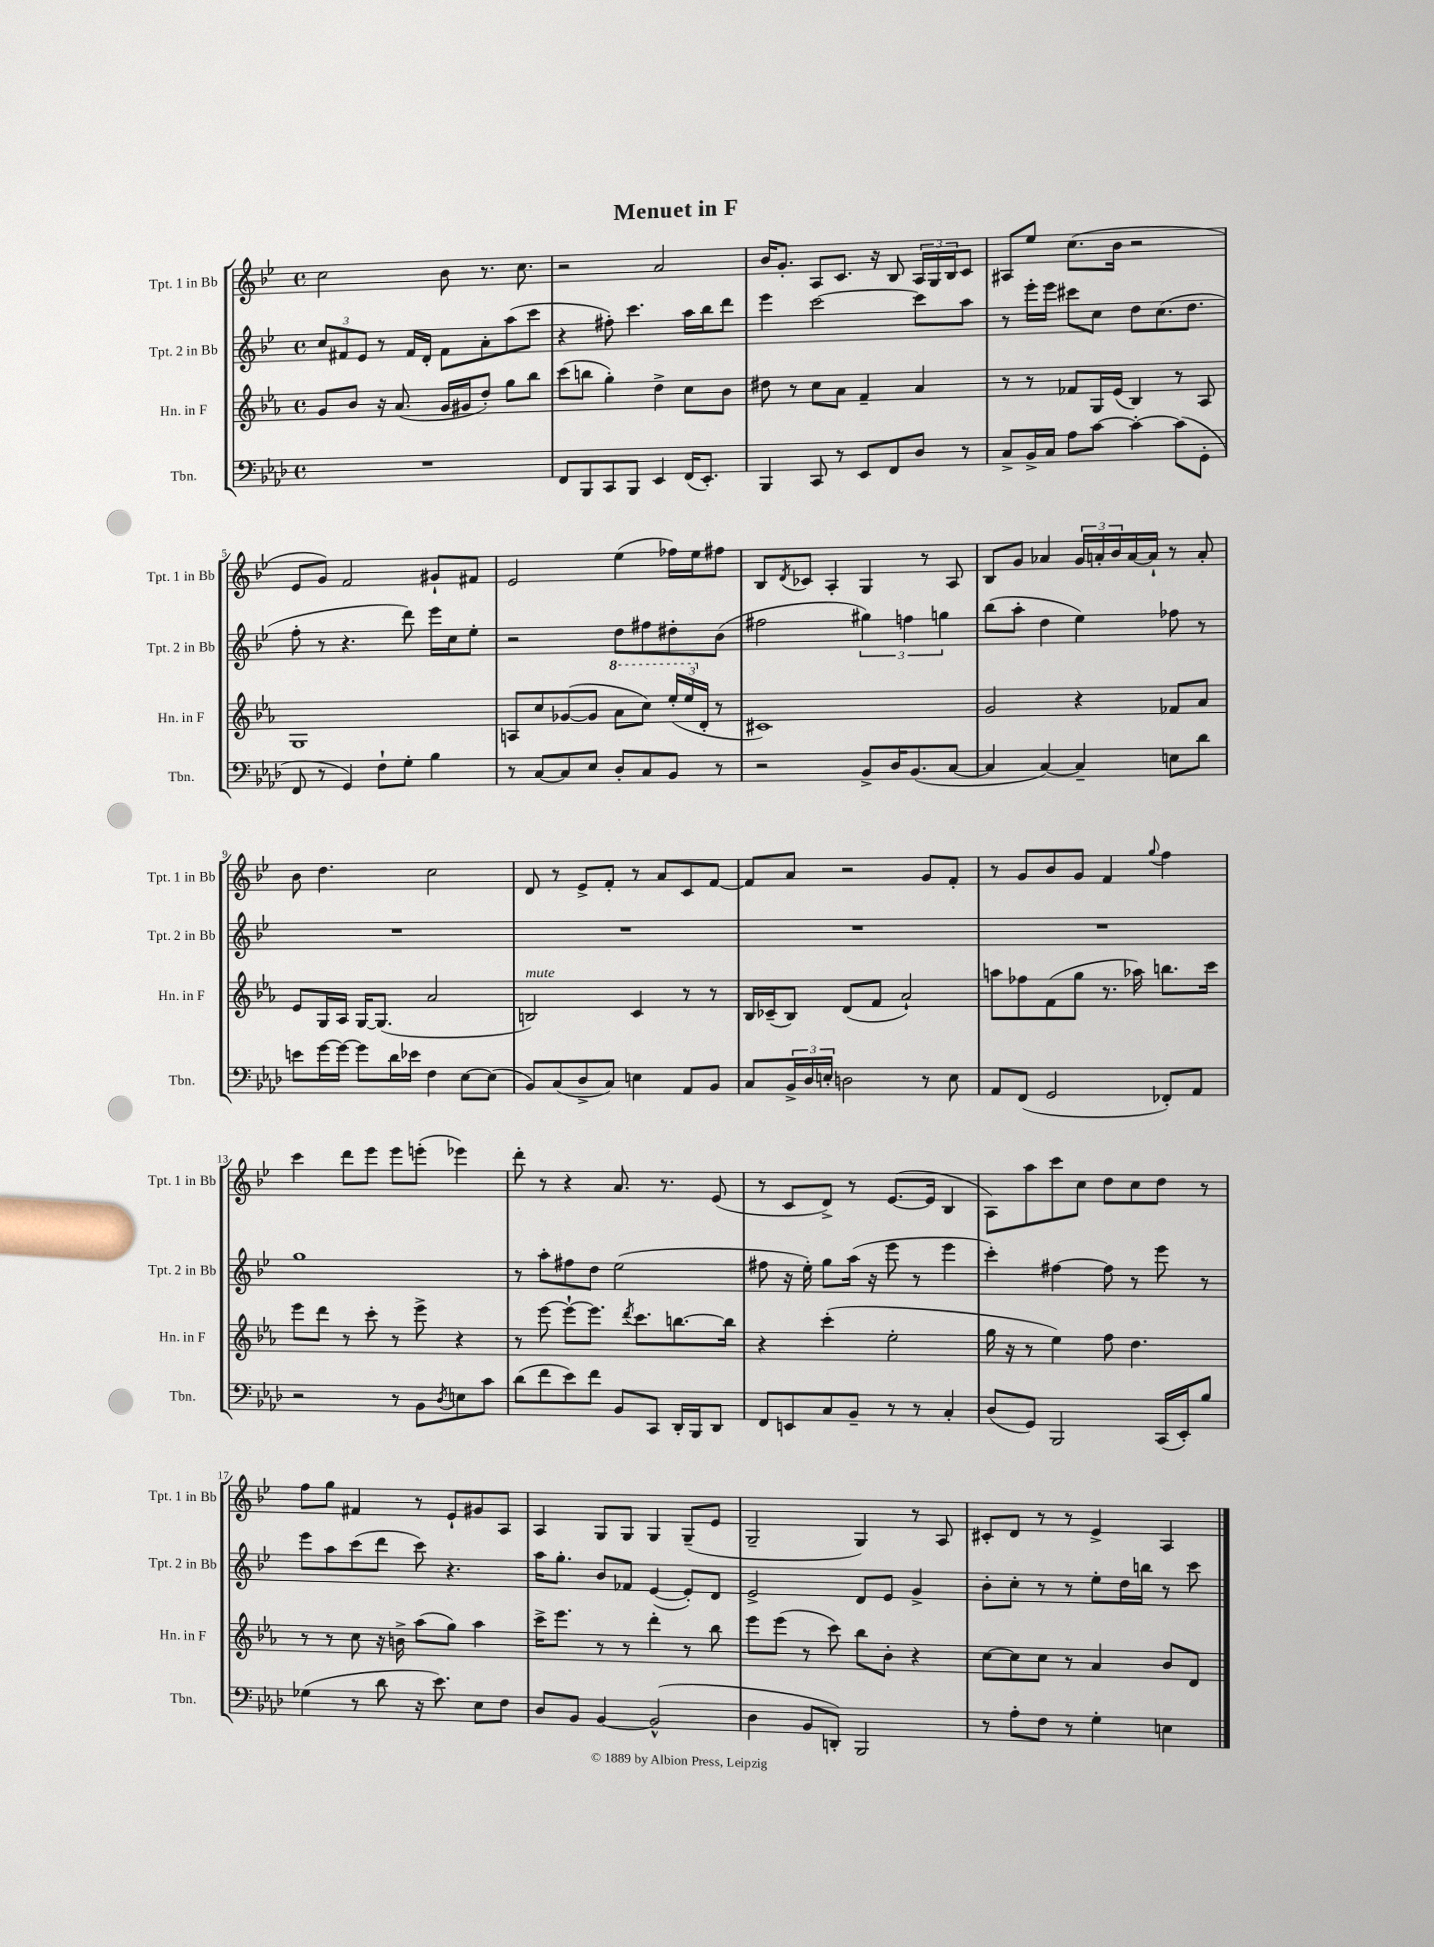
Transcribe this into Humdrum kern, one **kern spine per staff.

**kern	**kern	**kern	**kern
*part4	*part3	*part2	*part1
*staff4	*staff3	*staff2	*staff1
*I"Tbn.	*I"Hn. in F	*I"Tpt. 2 in Bb	*I"Tpt. 1 in Bb
*I'Tbn.	*I'Hn. in F	*I'Tpt. 2 in Bb	*I'Tpt. 1 in Bb
*clefF4	*clefG2	*clefG2	*clefG2
*k[b-e-a-d-]	*k[b-e-a-]	*k[b-e-]	*k[b-e-]
*M4/4	*M4/4	*M4/4	*M4/4
*met(c)	*met(c)	*met(c)	*met(c)
=1	=1	=1	=1
1r	8g/L	12cc/L	2cc\
.	.	12f#X/	.
.	8b-/J	.	.
.	.	12e-/J	.
.	16r	8r	.
.	(8.a-/	.	.
.	.	16f#/LL	.
.	.	16d'/JJ	.
.	16g/LL	8f#\L	8b-\
.	16g#X/J	.	.
.	8dd'/J)	8a'\	8.r
.	8gg\L	(8aa\	.
.	.	.	8.cc\
.	8bb-\J	8ccc\J	.
=2	=2	=2	=2
8FF/L	(8ccc\L	4r	2r
8BBB-/	8bbn\J	.	.
8CC/	4gg'\)	8ff#X'\)	.
8BBB-/J	.	4.ccc\	.
4EE-/	4dd^\	.	2a/
(16FF/KL	8cc\L	16aa\LL	.
8.EE-'/J)	.	16bb-\J	.
.	8b-\J	8ddd\J	.
=3	=3	=3	=3
4BBB-/	8dd#X\	4eee-\	16b-/KL
.	.	.	8.g'/J
.	8r	.	.
8CC/	8cc\L	[2ccc\	8A/L
8r	8a-\J	.	8.c/J
8EE-/L	4f~/	.	.
.	.	.	16r
8FF/	.	.	8B-/
8D-/J	4a-/	8ccc\L]	24A/LL
.	.	.	24G/
.	.	.	24B-/J
8r	.	8aa\J	8c/J
=4	=4	=4	=4
8C^/L	8r	8r	8A#X/L
16BB-^/L	8r	16eee-'\LL	8ee-/J
16C/JJ	.	16eee-\JJ	.
8A-\L	8f-X/L	8ccc#X\L	(8.cc\L
[8c\J	16G/L	8cc\J	.
.	(16e-/JJ	.	16b-\Jk
4c'\_	4B-/)	8dd\L	2r
.	.	(8.cc\	.
(8c\L]	8r	.	.
.	.	8.dd\J	.
8GG'\J	8A-/	.	.
!!LO:LB:g=z
=5	=5	=5	=5
8FF/	1G	8ff'\	8e-/L
8r	.	8r	8g/J)
4GG/)	.	4.r	2f/
8F`\L	.	.	.
8G'\J	.	8ddd\)	.
4B-\	.	16eee-\LL	8g#X`/L
.	.	16cc\J	.
.	.	8ee-'\J	8f#X/J
=6	=6	=6	=6
8r	8An/L	2r	2e-/
[8C/L	8cc/	.	.
8C/]	([8g-X/	.	.
8E-/J	8g-/J]	.	.
*	*8va	*	*
8D-'/L	8aa-\L	8dd\L	(4ee-\
8C/	8ccc\J)	8ff#X\	.
8BB-/J	(24eee-'/LL	8dd#X'\	16ff-X\LL)
.	24eee-/	.	.
.	.	.	16ee-\J
*	*X8va	*	*
.	24d'/JJ	.	.
8r	8r	(8b-\J	8ff#X\J
=7	=7	=7	=7
2r	1c#X)	2ff#X\	8B-/L
.	.	.	8qd/
.	.	.	8c-X/J
.	.	.	4A'/
8BB-^/L	.	6gg#X\)	4G/
16D-/K	.	.	.
.	.	6ffn\	.
(8.BB-/	.	.	.
.	.	.	8r
.	.	6ggn\	.
[8C/J	.	.	8A/
=8	=8	=8	=8
4C/]	2g/	(8bb-\L	8B-/L
.	.	8aa'\J	8g/J
[4C/)	.	4dd\	4a-X/
4C~/]	4r	4ee-\)	24g/LL
.	.	.	24an'/
.	.	.	24b-/
.	.	.	[16a/
.	.	.	16a`/JJ]
8En\L	8f-X/L	8ff-X\	8r
8d-\J	8a-/J	8r	8a'/
!!LO:LB:g=z
=9	=9	=9	=9
8en\L	8e-/L	1r	8b-\
[16g\L	16G/L	.	4.dd\
16g\JJ_	16A-/JJ	.	.
8g\L]	[16G/KL	.	.
.	(8.G/J]	.	.
16d-\L	.	.	.
16e-X\JJ	.	.	.
4F\	2a-/	.	2cc\
[8E-\L	.	.	.
(8E-\J]	.	.	.
=10	=10	=10	=10
!	!LO:TX:a:i:t=mute	!	!
8BB-/L)	2Bn/)	1r	8d/
(8C/	.	.	8r
8D-^/	.	.	8e-^/L
8C/J)	.	.	8f'/J
4En\	4c/	.	8r
.	.	.	8a/L
8AA-/L	8r	.	8c/
8BB-/J	8r	.	[8f/J
=11	=11	=11	=11
8C/L	16B-/LL	1r	8f/L]
.	(16c-X~/J	.	.
24BB-^/L	8B-/J)	.	8a/J
24D-/	.	.	.
24En'/JJ	.	.	.
2Dn\	(8d/L	.	2r
.	8f/J	.	.
.	2a-`/)	.	.
8r	.	.	8g/L
8E\	.	.	8f'/J
=12	=12	=12	=12
8AA-/L	8aan\L	1r	8r
(8FF/J	8ff-X\	.	8g/L
2GG/	(8f\	.	8b-/
.	8gg\J	.	8g/J
.	8.r	.	4f/
.	16aa-X\)	.	.
.	.	.	8qqgg/
8FF-X'/L)	8.bbn\L	.	4ff\
8AA-/J	.	.	.
.	16ccc\Jk	.	.
!!LO:LB:g=z
=13	=13	=13	=13
2r	8eee-\L	1gg	4ccc\
.	8ddd\J	.	.
.	8r	.	8ddd\L
.	8ccc'\	.	8eee-\J
8r	8r	.	8eee-\L
8BB-\L	8eee-^\	.	(8eeen'\J
8qD-/	.	.	.
8En\	4r	.	4eee-X\)
8c\J	.	.	.
=14	=14	=14	=14
(8d-\L	8r	8r	8ddd'\
8f\	[8eee-\	8aa'\L	8r
8e-\)	8eee-`\L_	8ff#X\	4r
8f\J	8.eee-\J]	8dd\J	.
8BB-/L	.	(2ee-\	8.a/
.	8qddd/	.	.
.	8.ccc\L	.	.
8CC/J	.	.	.
.	.	.	8.r
16DD-'/LL	[8.bbn\	.	.
16BBB-/J	.	.	.
8DD-/J	.	.	(8e-/
.	16bb\Jk]	.	.
=15	=15	=15	=15
8FF/L	4r	8ff#X\	8r
8EEn/	.	16r	8c/L
.	.	16ee-'\)	.
8C/	(4ccc'\	8gg\L	8d^/J)
8BB-~/J	.	(16aa\Jk	8r
.	.	16r	.
8r	2ee-'\	8eee-\	([8.e-/L
8r	.	8r	.
.	.	.	16e-/Jk]
4C'/	.	4eee-\	4B-/
=16	=16	=16	=16
(8D-/L	16gg\	4ccc'\)	8A\L)
.	16r	.	.
8GG/J)	8r	.	8aa\
2BBB-/	4ee-\)	[4ff#X\	8ccc\
.	.	.	8cc\J
.	8ff\	8ff#\]	8dd\L
.	4.dd\	8r	8cc\
(16CC/LL	.	8eee-\	8dd\J
16EE-'/J)	.	.	.
8B-/J	.	8r	8r
!!LO:LB:g=z
=17	=17	=17	=17
(4G-X\	8r	8eee-\L	8ff\L
.	8r	8aa\	8gg\J
8r	8cc\	(8ccc\	4f#X/
8d-\	16r	8ddd\J	.
.	16bn^\	.	.
16r	(8aa-\L	8ccc\)	8r
8.e-\)	.	.	.
.	8gg\J)	4.r	8e-`/L
8E-\L	4aa-\	.	8g#X/
8F\J	.	.	8A/J
=18	=18	=18	=18
8D-/L	16ccc^\KL	16aa\KL	4A/
.	8.eee-\J	8.gg'\J	.
8BB-/J	.	.	.
[4BB-/	8r	8b-/L	8G/L
.	8r	8f-X/J	8G/J
(2BB-^^/]	4ddd'\	([4e-/	4G/
.	8r	8e-'/L])	(8G~/L
.	8bb-\	8d/J	8e-/J
=19	=19	=19	=19
4D-\	8eee-\L	2e-^/	2G~/
.	(8eee-\J	.	.
8BB-/L	8r	.	.
8DDn'/J)	8ccc\)	.	.
2BBB-/	8bb-\L	8d/L	4G/)
.	8b-'\J	8e-/J	.
.	4r	4g^/	8r
.	.	.	8A/
=20	=20	=20	=20
8r	[8cc\L	8b-'\L	8c#X'/L
8A-'\L	8cc\]	8cc'\J	8d/J
8F\J	8cc\J	8r	8r
8r	8r	8r	8r
4G'\	4a-/	8ee-'\L	4e-^/
.	.	16dd\L	.
.	.	16bbn\JJ	.
4En\	8b-/L	8r	4A/
.	8d/J	8ccc\	.
==	==	==	==
*-	*-	*-	*-
